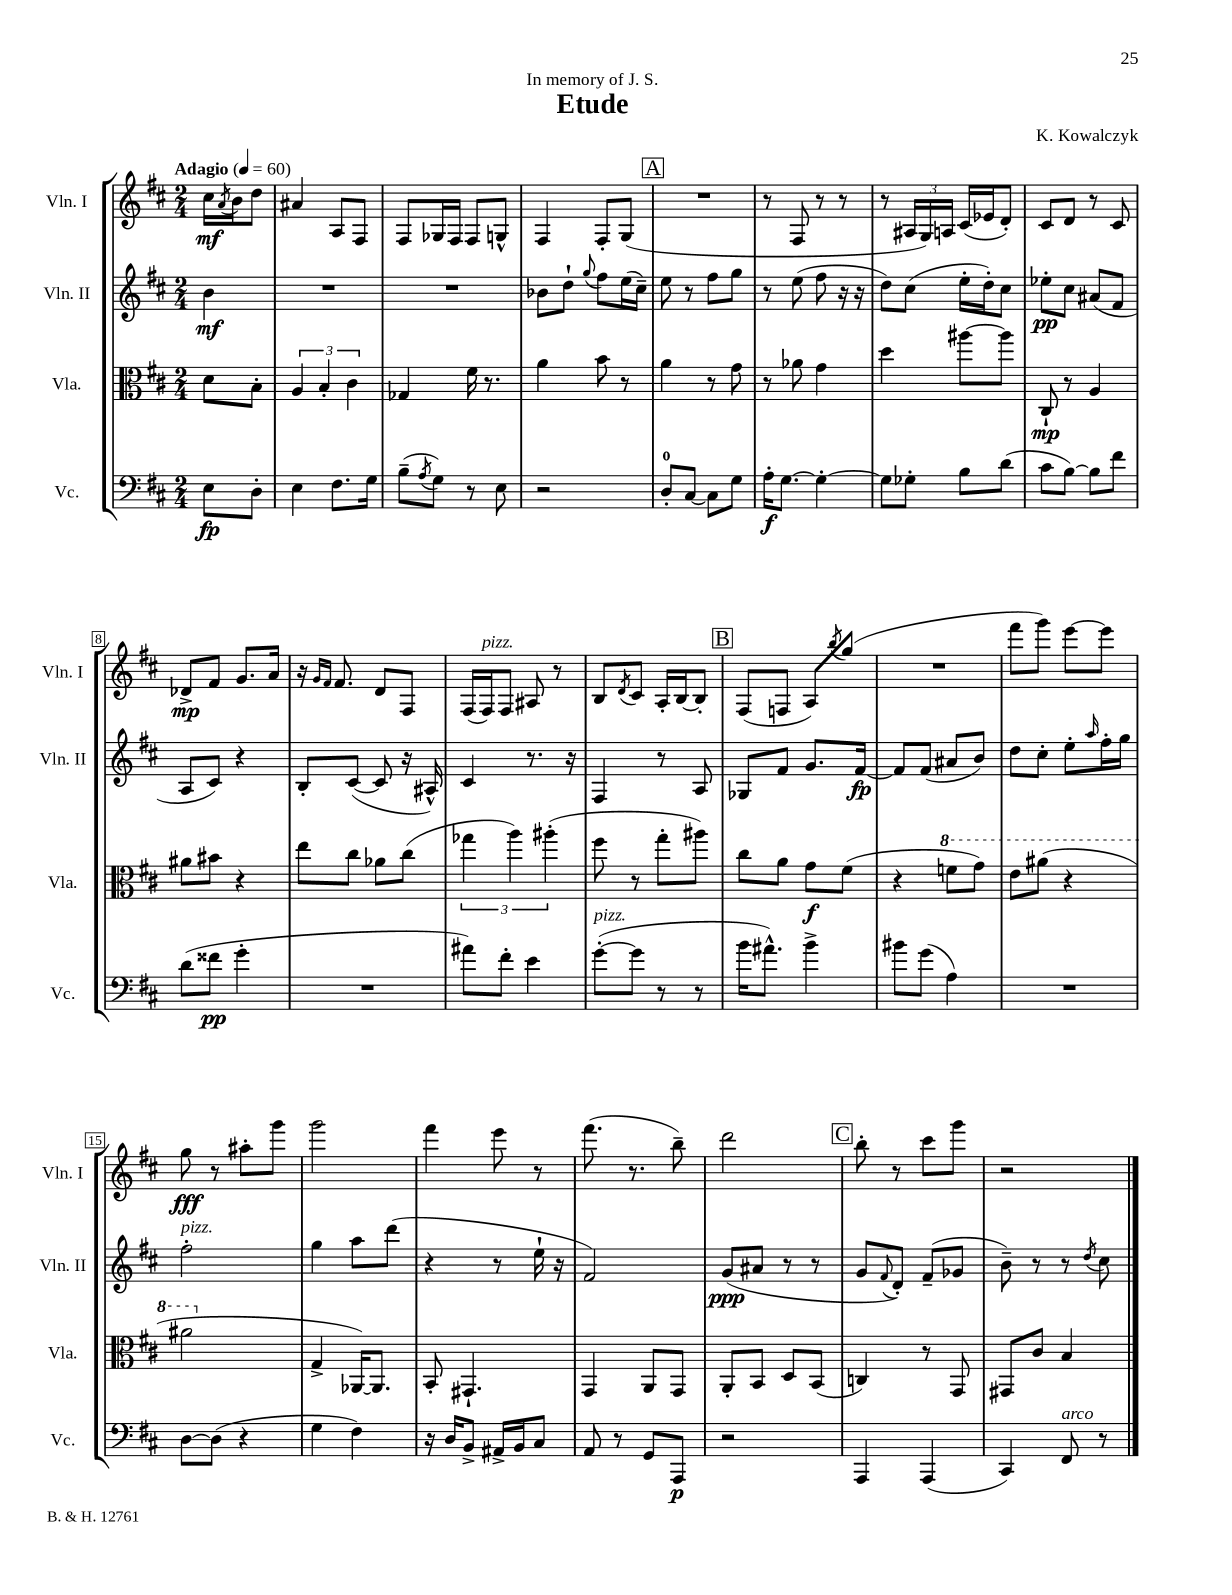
\header { title = "Etude" composer = "K. Kowalczyk" dedication = "In memory of J. S." }
<<
\new StaffGroup <<
\new Staff = "s0" \with { instrumentName = "Vln. I" shortInstrumentName = "Vln. I" } {
    \clef treble \key d \major \numericTimeSignature \time 2/4 \partial 4 \tempo "Adagio" 4 = 60
    cis''16\mf \acciaccatura { a'8 } b'16 d''8 |
    ais'4 a8 fis8 |
    fis8 ges16 fis16 fis8 g8-^ |
    fis4 fis8-. g8( |
    \mark \markup { \box "A" } R2 |
    r8 fis8 r8 r8 |
    r8 \tuplet 3/2 { ais16 g16) a16 } cis'16( ees'16 d'8-.) |
    cis'8 d'8 r8 cis'8 |
    des'8->\mp fis'8 g'8. a'16 |
    r16 \grace { g'16 fis'16 } fis'8. d'8 fis8 |
    fis16( fis16^\markup { \italic "pizz." }) fis8 ais8 r8 |
    b8 \acciaccatura { d'8 } cis'8 a16-. b16~ b8-. |
    \mark \markup { \box "B" } fis8( f8 a8) \acciaccatura { b''8 } g''8( |
    R2 |
    fis'''8 g'''8) e'''8~ e'''8 |
    g''8\fff r8 ais''8-. g'''8 |
    g'''2 |
    fis'''4 e'''8 r8 |
    fis'''8.( r8. b''8--) |
    d'''2 |
    \mark \markup { \box "C" } b''8-. r8 cis'''8 g'''8 |
    r2 \bar "|." |
}
\new Staff = "s1" \with { instrumentName = "Vln. II" shortInstrumentName = "Vln. II" } {
    \clef treble \key d \major \numericTimeSignature \time 2/4 \partial 4
    b'4\mf |
    R2 |
    R2 |
    bes'8 d''8-! \appoggiatura { g''8 } fis''8 e''16( cis''16--) |
    \mark \markup { \box "A" } e''8 r8 fis''8 g''8 |
    r8 e''8( fis''8 r16 r16 |
    d''8) cis''8( e''16-. d''16-.) cis''8 |
    ees''8-.\pp cis''8 ais'8( fis'8 |
    a8 cis'8) r4 |
    b8-. cis'8~( cis'8 r16 ais16-^) |
    cis'4 r8. r16 |
    fis4 r8 a8 |
    \mark \markup { \box "B" } ges8 fis'8 g'8. fis'16~\fp |
    fis'8 fis'8( ais'8 b'8) |
    d''8 cis''8-. e''8-. \grace { a''16 } fis''16-. g''16 |
    fis''2-.^\markup { \italic "pizz." } |
    g''4 a''8 d'''8( |
    r4 r8 e''16-! r16 |
    fis'2) |
    g'8\ppp( ais'8 r8 r8 |
    \mark \markup { \box "C" } g'8 \appoggiatura { fis'8 } d'8-.) fis'8--( ges'8 |
    b'8--) r8 r8 \acciaccatura { d''8 } cis''8 \bar "|." |
}
\new Staff = "s2" \with { instrumentName = "Vla." shortInstrumentName = "Vla." } {
    \clef alto \key d \major \numericTimeSignature \time 2/4 \partial 4
    d'8 b8-. |
    \tuplet 3/2 { a4 b4-. cis'4 } |
    ges4 fis'16 r8. |
    a'4 b'8 r8 |
    \mark \markup { \box "A" } a'4 r8 g'8 |
    r8 aes'8 g'4 |
    d''4 ais''8~ ais''8 |
    cis8-!\mp r8 a4 |
    ais'8 bis'8 r4 |
    e''8 cis''8 aes'8 cis''8( |
    \tuplet 3/2 { ges''4 a''4) ais''4-.( } |
    fis''8 r8 g''8-. ais''8) |
    \mark \markup { \box "B" } cis''8 a'8 g'8\f fis'8( |
    r4 \ottava #1 f''8 g''8) |
    e''8 ais''8( r4 |
    ais''2 \ottava #0 |
    g4-> aes,16~) aes,8. |
    b,8-. gis,4.-! |
    g,4 a,8 g,8 |
    a,8-. b,8 d8 b,8( |
    \mark \markup { \box "C" } c4) r8 g,8 |
    gis,8 cis'8 b4 \bar "|." |
}
\new Staff = "s3" \with { instrumentName = "Vc." shortInstrumentName = "Vc." } {
    \clef bass \key d \major \numericTimeSignature \time 2/4 \partial 4
    e8\fp d8-. |
    e4 fis8. g16 |
    b8--( \acciaccatura { a8 } g8) r8 e8 |
    r2 |
    \mark \markup { \box "A" } d8-0-. cis8~ cis8 g8 |
    a16-.\f g8.~ g4~-. |
    g8 ges8-. b8 d'8( |
    cis'8 b8~) b8 fis'8 |
    d'8( fisis'8\pp g'4-. |
    R2 |
    ais'8) fis'8-. e'4 |
    g'8~-.^\markup { \italic "pizz." }( g'8 r8 r8 |
    \mark \markup { \box "B" } b'16 ais'8.-^) b'4-> |
    bis'8 g'8( a4) |
    R2 |
    d8~ d8( r4 |
    g4 fis4) |
    r16 d16 b,8-> ais,16-> b,16 cis8 |
    a,8 r8 g,8 a,,8\p |
    r2 |
    \mark \markup { \box "C" } a,,4 a,,4( |
    cis,4) fis,8^\markup { \italic "arco" } r8 \bar "|." |
}
>>
>>
\layout { \context { \Score \override BarNumber.stencil = #(make-stencil-boxer 0.1 0.3 ly:text-interface::print) } }
